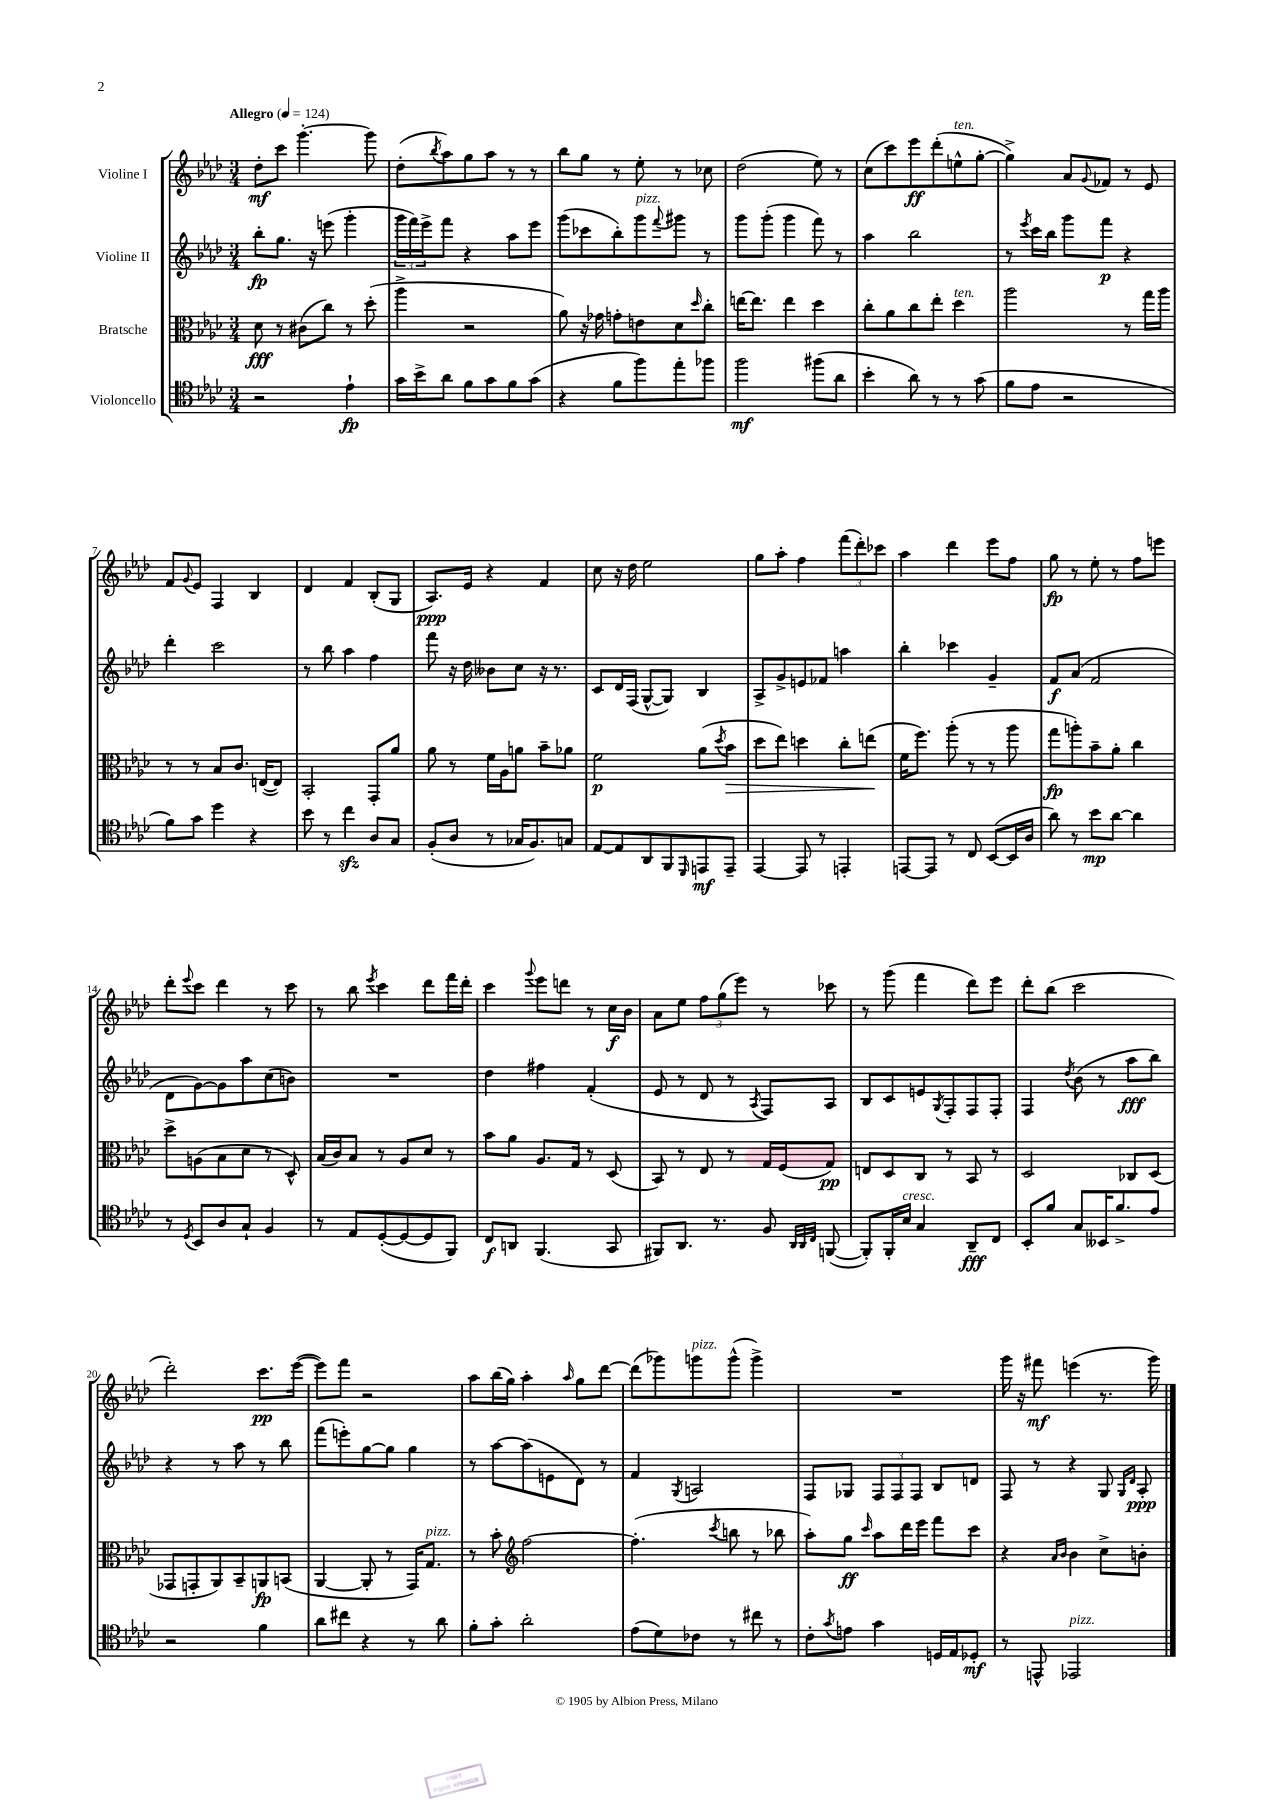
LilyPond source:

<<
\new StaffGroup <<
\new Staff = "s0" \with { instrumentName = "Violine I" } {
    \clef treble \key aes \major \numericTimeSignature \time 3/4 \tempo "Allegro" 4 = 124
    des''8-.\mf c'''8 g'''4.~-. g'''8 |
    des''8-.( \acciaccatura { bes''8 } aes''8) g''8 aes''8 r8 r8 |
    bes''8 g''8 r8 ees''8-. r8 ces''8 |
    des''2( ees''8) r8 |
    c''8( c'''8) ees'''8\ff des'''8-.( e''8-^^\markup { \italic "ten." } g''8~-. |
    g''4->) aes'8 \appoggiatura { g'8 } fes'8 r8 ees'8 |
    f'8 \appoggiatura { g'8 } ees'8 f4 bes4 |
    des'4 f'4 bes8-.( g8 |
    aes8.\ppp) ees'16 r4 f'4 |
    c''8 r16 des''16 ees''2 |
    g''8 aes''8-. f''4 \tuplet 3/2 { f'''8( des'''8-.) ces'''8 } |
    aes''4 des'''4 ees'''8 f''8 |
    g''8\fp r8 ees''8-. r8 f''8 e'''8 |
    des'''8-. \appoggiatura { ees'''8 } c'''8 des'''4 r8 c'''8 |
    r8 bes''8 \acciaccatura { ees'''8 } c'''4 des'''8 f'''16 des'''16-. |
    c'''4 \appoggiatura { g'''8 } ees'''8 d'''8 r8 c''16\f bes'16 |
    aes'8 ees''8 \tuplet 3/2 { f''8 g''8( ees'''8) } r8 ces'''8 |
    r8 g'''8( f'''4 des'''8) ees'''8 |
    des'''8-. bes''8( c'''2 |
    des'''2-.) c'''8.\pp ees'''16~( |
    ees'''8) f'''8 r2 |
    aes''8 bes''16( g''16) aes''4-. \grace { aes''16 } g''8 des'''8~ |
    des'''8( ges'''8) g'''8^\markup { \italic "pizz." } g'''8-^( g'''4->) |
    R2. |
    g'''16 r16 fis'''8\mf e'''4( r8. g'''16) \bar "|." |
}
\new Staff = "s1" \with { instrumentName = "Violine II" } {
    \clef treble \key aes \major \numericTimeSignature \time 3/4
    bes''8-.\fp g''8. r16 e'''8( g'''4-. |
    \tuplet 3/2 { g'''16 f'''16) ees'''16-> } f'''8 r4 aes''8 ees'''8 |
    g'''8( ces'''8 bes''8-.) g'''8^\markup { \italic "pizz." } \appoggiatura { f'''8 } gis'''8 r8 |
    g'''8 g'''8-.( g'''4 f'''8) r8 |
    aes''4 bes''2 |
    r8 \acciaccatura { ees'''8 } c'''16 bes''16 g'''8 f'''8\p r4 |
    des'''4-. c'''2 |
    r8 bes''8 aes''4 f''4 |
    f'''8 r16 des''16 beses'8 c''8 r16 r8. |
    c'8 des'16 f16( g8~-^ g8) bes4 |
    aes8-> g'8-> e'8 fes'8 a''4 |
    bes''4-. ces'''4 g'4-- |
    f'8\f aes'8( f'2 |
    des'8 g'8~) g'8 aes''8 c''8( b'8) |
    R2. |
    des''4 fis''4 f'4-.( |
    ees'8 r8 des'8 r8 \acciaccatura { aes8 } f8) aes8 |
    bes8 c'8 e'8 \acciaccatura { g8 } f8-. f8 f8-. |
    f4 \acciaccatura { des''8 } bes'8( r8 aes''8\fff bes''8) |
    r4 r8 aes''8 r8 bes''8 |
    f'''8( e'''8-.) g''8~ g''8 g''4 |
    r8 aes''8~ aes''8( e'8 des'8) r8 |
    f'4 \acciaccatura { g8 } a2 |
    f8 ges8 \tuplet 3/2 { f8 f8 f8 } bes8 d'8 |
    f8 r8 r4 g8 \grace { g16 des'16 } aes8-.\ppp \bar "|." |
}
\new Staff = "s2" \with { instrumentName = "Bratsche" } {
    \clef alto \key aes \major \numericTimeSignature \time 3/4
    des'8\fff r8 cis'8( c''8) r8 des''8-.( |
    aes''4-> r2 |
    aes'8) r16 ges'16 g'8-. e'8 des'8 \grace { des''16 } c''8-. |
    e''16~ e''8. e''4 des''4 |
    c''8-. aes'8 c''8 ees''8-. des''4^\markup { \italic "ten." } |
    aes''2 r8 g''16 aes''16 |
    r8 r8 bes8 c'8. e16~( e8) |
    bes,2-. g,8-. aes'8 |
    aes'8 r8 f'16 aes16 a'8 bes'8-- aes'8 |
    f'2\p aes'8( \acciaccatura { des''8 } bes'8\> |
    des''8 ees''8) d''4 c''8-. e''8\!( |
    f'16 f''8.) aes''8-.( r8 r8 aes''8 |
    g''8\fp a''8-.) bes'8-- aes'8-. c''4 |
    des''8-> a8( bes8 des'8 r8 des8-^) |
    bes16( c'16) bes8 r8 aes8 des'8 r8 |
    bes'8 aes'8 aes8. g16 r8 des8( |
    bes,8) r8 ees8 r8 g16 f16( g8\pp) |
    e8 des8 c8 r8 bes,8 r8 |
    des2 ces8 des8( |
    ges,8 g,8-. aes,8) bes,8-- a,8\fp b,8( |
    aes,4~ aes,8-. r8 g,16) g8.^\markup { \italic "pizz." } |
    r8 bes'8-. \clef treble f''2~ |
    f''4.-.( \acciaccatura { c'''8 } b''8 r8 bes''8 |
    aes''8-.) g''8\ff \grace { c'''16 } aes''8 des'''16 ees'''16 f'''8 c'''8 |
    r4 \grace { aes'16 bes'16 } bes'4 c''8-> b'8-. \bar "|." |
}
\new Staff = "s3" \with { instrumentName = "Violoncello" } {
    \clef tenor \key aes \major \numericTimeSignature \time 3/4
    r2 ees'4-!\fp |
    g'16 bes'16-> aes'8 f'8 g'8 f'8 g'8( |
    r4 f'8 f''8) ees''8-. fes''8 |
    f''2\mf fis''8( aes'8 |
    bes'4-. aes'8) r8 r8 g'8( |
    f'8 ees'8 r2 |
    f'8) g'8 des''4 r4 |
    bes'8 r8 c''4\sfz aes8 g8 |
    f8-.( aes8 r8 ges16 f8.) g8 |
    ees8~ ees8 aes,8 f,8 \grace { des,16 } e,8\mf e,8-- |
    ees,4~ ees,8 r8 e,4-. |
    e,8~ e,8 r8 c8 bes,8~( bes,16 aes16 |
    aes'8) r8 bes'8\mp aes'8~ aes'4 |
    r8 \acciaccatura { des8 } bes,8 aes8 g8-! f4 |
    r8 ees8 des8~-.( des8~ des8 f,8) |
    c8\f a,8 f,4.( g,8 |
    fis,8) aes,8. r8. f8 \grace { aes,32 aes,32 c32 } f,8~( |
    f,8-.) f,16-. bes16^\markup { \italic "cresc." } g4 aes,8--\fff c8 |
    bes,8-. f'8 g8 beses,16 f'8.-> ees'8 |
    r2 f'4 |
    aes'8 cis''8 r4 r8 aes'8 |
    f'8-. g'8-. aes'2-. |
    ees'8( des'8) ces'8 r8 cis''8 r8 |
    c'8-. \acciaccatura { g'8 } e'8 g'4 d16 ees16 des8-.\mf |
    r8 e,8-^ ees,2^\markup { \italic "pizz." } \bar "|." |
}
>>
>>
